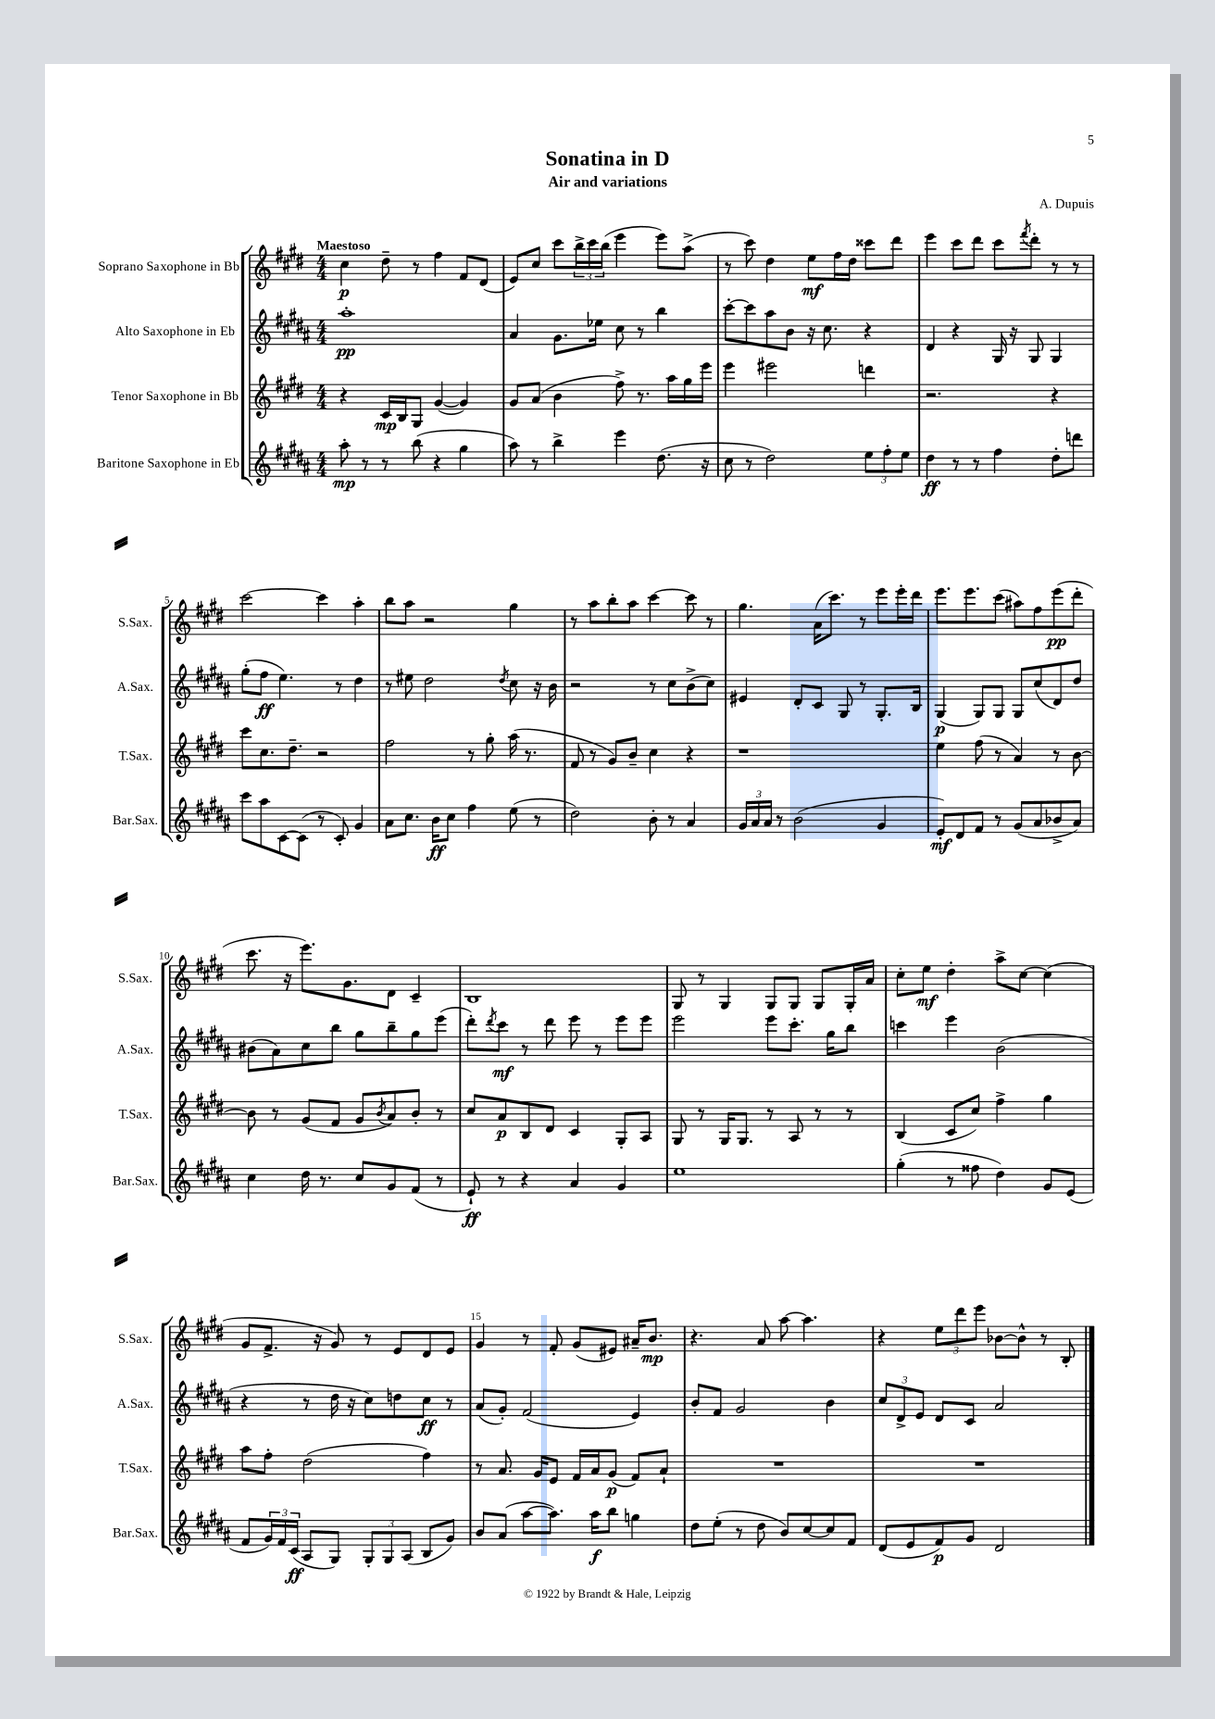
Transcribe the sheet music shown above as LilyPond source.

\header { title = "Sonatina in D" composer = "A. Dupuis" subtitle = "Air and variations" }
<<
\new StaffGroup <<
\new Staff = "s0" \with { instrumentName = "Soprano Saxophone in Bb" shortInstrumentName = "S.Sax." } {
    \clef treble \key e \major \numericTimeSignature \time 4/4 \tempo "Maestoso"
    cis''4\p dis''8-- r8 fis''4 fis'8 dis'8( |
    e'8) cis''8 cis'''8 \tuplet 3/2 { b''16-> cis'''16 b''16( } e'''4 e'''8) a''8->( |
    r8 cis'''8) dis''4 e''8\mf fis''16 dis''16 cisis'''8 dis'''8 |
    e'''4 cis'''8 dis'''8 cis'''8 \acciaccatura { fis'''8 } dis'''8-. r8 r8 |
    cis'''2~ cis'''4 a''4-. |
    b''8 a''8 r2 gis''4 |
    r8 a''8 b''8-. a''8 cis'''4~ cis'''8 r8 |
    gis''4. a'16( cis'''8.) r8 e'''8 e'''16-. dis'''16 |
    e'''8. e'''8. cis'''8( ais''8) fis''8 e'''8\pp( dis'''8-. |
    cis'''8. r16 e'''8.) gis'8. dis'8 cis'4-- |
    b1 |
    gis8 r8 gis4 gis8 gis8 gis8 gis16-. a'16 |
    cis''8-. e''8\mf dis''4-. a''8-> cis''8~ cis''4( |
    gis'8 fis'8.-> r16 gis'8) r8 e'8 dis'8 e'8 |
    gis'4 r8 fis'8-. gis'8( eis'8) ais'16-- b'8.\mp |
    r4. a'8 a''8~ a''4. |
    r4 \tuplet 3/2 { e''8 dis'''8 e'''8 } bes'8~ bes'8-^ r8 b8-. \bar "|." |
}
\new Staff = "s1" \with { instrumentName = "Alto Saxophone in Eb" shortInstrumentName = "A.Sax." } {
    \clef treble \key b \major \numericTimeSignature \time 4/4
    ais''1-.\pp |
    ais'4 gis'8. ees''16 cis''8 r8 b''4 |
    cis'''8~-. cis'''8 ais''8 b'8 r16 cis''8. r4 |
    dis'4 r4 gis16 r16 gis8 gis4 |
    gis''8-.( fis''8\ff e''4.) r8 dis''4 |
    r8 eis''8 dis''2 \acciaccatura { dis''8 } cis''8 r16 b'16 |
    r2 r8 cis''8 b'8->( cis''8) |
    eis'4 dis'8-. cis'8 gis8 r8 gis8.-. b16 |
    gis4\p( gis8) gis8 gis8 cis''8( dis'8) dis''8 |
    bis'8( ais'8) cis''8 b''8 gis''8 b''8-- gis''8 e'''8( |
    dis'''8-.) \acciaccatura { dis'''8 } cis'''8\mf r8 dis'''8 e'''8 r8 e'''8 e'''8 |
    e'''2 e'''8 cis'''8.-. gis''16 b''8 |
    c'''4 e'''4 b'2( |
    r4 r8 dis''16 r16 cis''8) d''8 cis''8\ff r8 |
    ais'8( gis'8-.) fis'2( e'4) |
    b'8-. fis'8 gis'2 b'4 |
    \tuplet 3/2 { cis''8 dis'8-> e'8 } dis'8 cis'8 ais'2 \bar "|." |
}
\new Staff = "s2" \with { instrumentName = "Tenor Saxophone in Bb" shortInstrumentName = "T.Sax." } {
    \clef treble \key e \major \numericTimeSignature \time 4/4
    r4 cis'16\mp b16 gis8 gis'4~( gis'4) |
    gis'8 a'8( b'4 fis''8->) r8. a''16 gis''16 e'''16 |
    e'''4 eis'''2 d'''4 |
    r2. r4 |
    cis'''8 cis''8. dis''8.-- r2 |
    fis''2 r8 gis''8-. a''16( r8. |
    fis'8 r8 gis'8) b'8-- cis''4 r4 |
    r1 |
    e''4 fis''8( r8 a'4) r8 b'8~ |
    b'8 r8 gis'8( fis'8 gis'8 \acciaccatura { b'8 } a'8) b'8-. r8 |
    cis''8 a'8\p b8 dis'8 cis'4 gis8-. a8 |
    gis8 r8 gis16 gis8. r8 a8 r8 r8 |
    b4( cis'8 cis''8) fis''4-> gis''4 |
    a''8 fis''8-. dis''2( fis''4) |
    r8 a'8. gis'16 e'8 fis'16 a'16 gis'8\p( fis'8) a'8-! |
    R1 |
    R1 \bar "|." |
}
\new Staff = "s3" \with { instrumentName = "Baritone Saxophone in Eb" shortInstrumentName = "Bar.Sax." } {
    \clef treble \key b \major \numericTimeSignature \time 4/4
    ais''8-.\mp r8 r8 b''8( r4 gis''4 |
    ais''8) r8 b''4-> e'''4 dis''8.( r16 |
    cis''8 r8 dis''2) \tuplet 3/2 { e''8 fis''8-. e''8 } |
    dis''4\ff r8 r8 fis''4 dis''8-. d'''8 |
    cis'''8 ais''8 cis'8~ cis'8( r8 cis'8-.) gis'4 |
    ais'8 cis''8. b'16\ff cis''8 fis''4 e''8( r8 |
    dis''2) b'8-. r8 ais'4 |
    \tuplet 3/2 { gis'16 ais'16 ais'16 } r8 b'2( gis'4 |
    e'8-.\mf) dis'8 fis'8 r8 gis'8( ais'8 bes'8-> ais'8) |
    cis''4 dis''16 r8. cis''8 gis'8 fis'8( r8 |
    e'8-!\ff) r8 r4 ais'4 gis'4 |
    e''1 |
    gis''4-.( r8 fisis''8 dis''4) gis'8 e'8( |
    fis'8 \tuplet 3/2 { gis'16) fis'16 cis'16\ff( } ais8 gis8) \tuplet 3/2 { gis8-. gis8 ais8( } b8 gis'8) |
    b'8 ais'8( ais''8~ ais''8.) ais''16\f b''8 g''4 |
    dis''8 e''8-.( r8 dis''8 b'8) cis''8~ cis''8 fis'8 |
    dis'8( e'8 fis'8\p) gis'8 dis'2 \bar "|." |
}
>>
>>
\layout { \context { \Score \override BarNumber.break-visibility = ##(#f #t #t) barNumberVisibility = #(every-nth-bar-number-visible 5) } }
